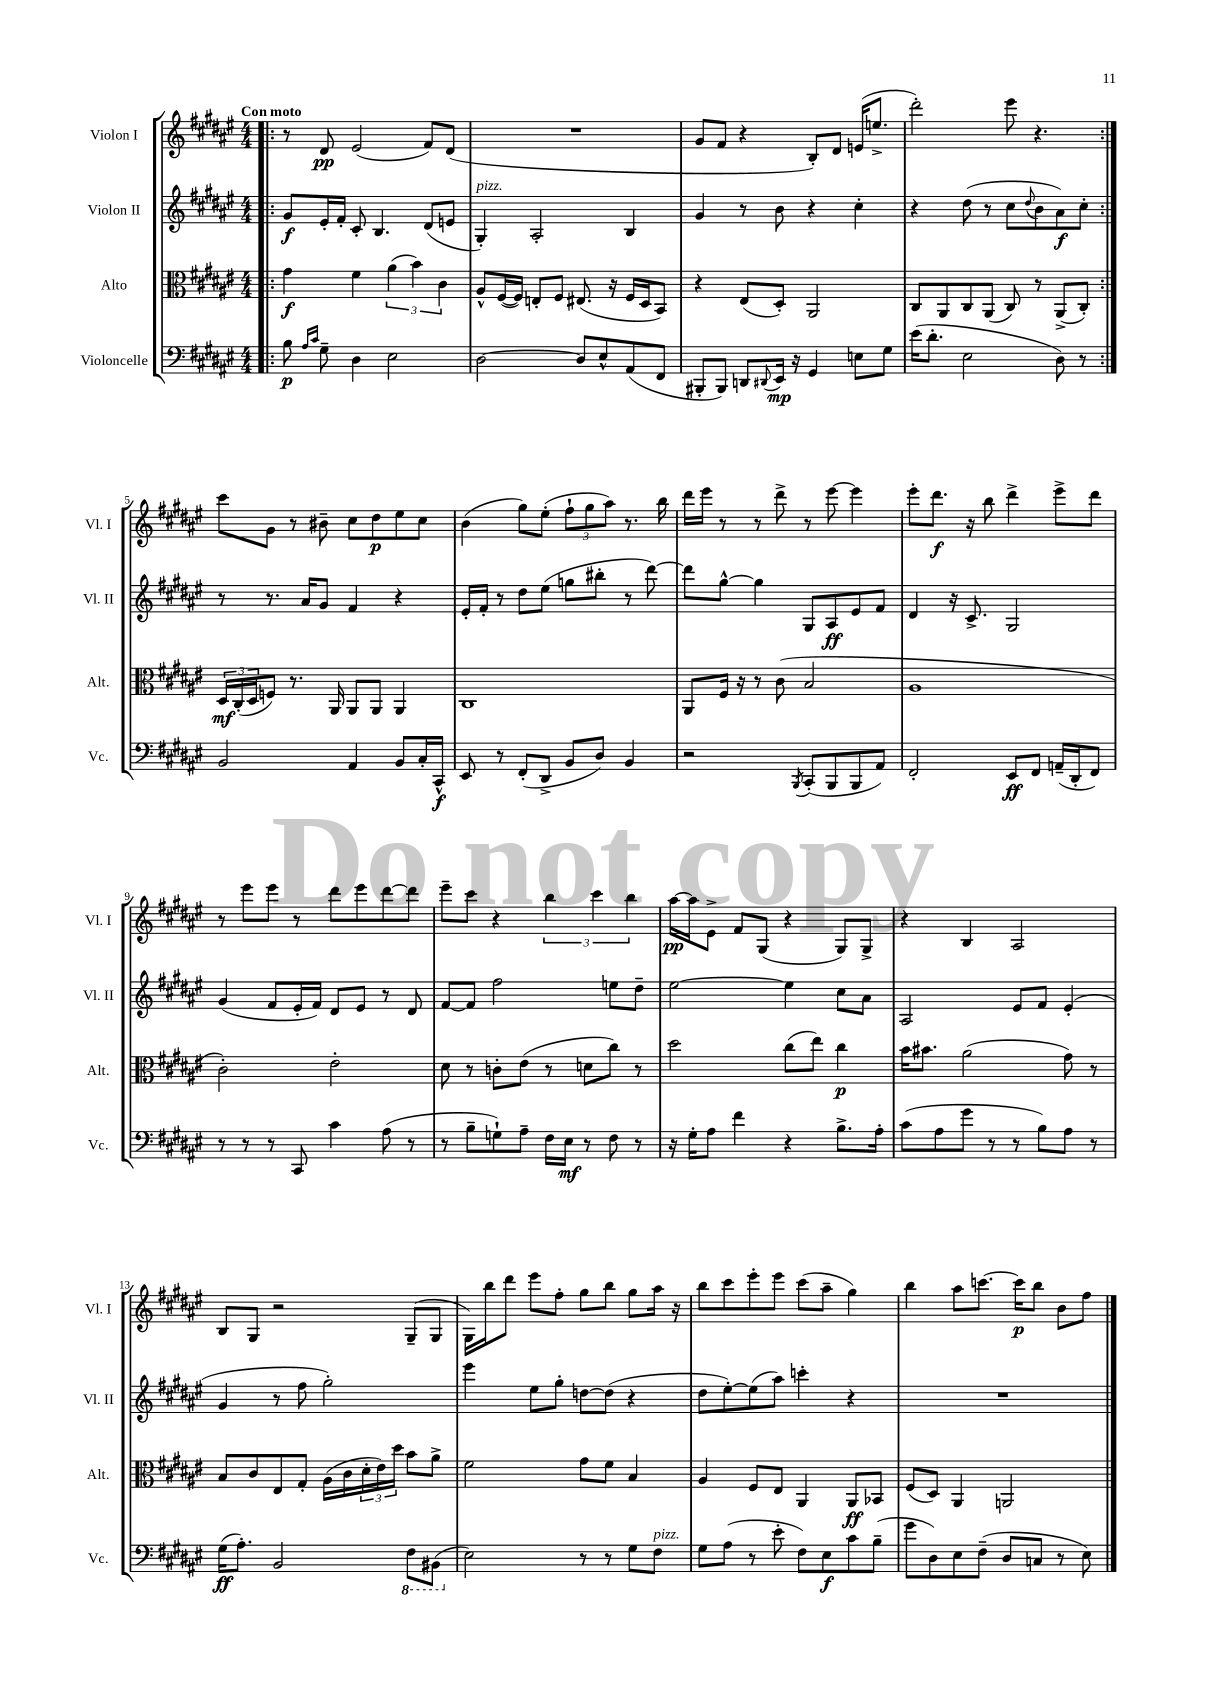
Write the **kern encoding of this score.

**kern	**dynam	**kern	**dynam	**kern	**dynam	**kern	**dynam
*part4	*part4	*part3	*part3	*part2	*part2	*part1	*part1
*staff4	*staff4	*staff3	*staff3	*staff2	*staff2	*staff1	*staff1
*I"Violoncelle	*	*I"Alto	*	*I"Violon II	*	*I"Violon I	*
*I'Vc.	*	*I'Alt.	*	*I'Vl. II	*	*I'Vl. I	*
*clefF4	*	*clefC3	*	*clefG2	*	*clefG2	*
*k[f#c#g#d#a#e#]	*	*k[f#c#g#d#a#e#]	*	*k[f#c#g#d#a#e#]	*	*k[f#c#g#d#a#e#]	*
*M4/4	*	*M4/4	*	*M4/4	*	*M4/4	*
=1!|:	=1!|:	=1!|:	=1!|:	=1!|:	=1!|:	=1!|:	=1!|:
!	!	!	!	!	!	!LO:TX:a:B:t=Con moto	!
8B\	p	4g#\	f	8g#/L	f	8r	.
16qqA#/LL	.	.	.	.	.	.	.
16qqc#/JJ	.	.	.	.	.	.	.
8G#~\	.	.	.	16e#'/L	.	8d#/	pp
.	.	.	.	16f#'/JJ	.	.	.
4D#\	.	4f#\	.	8c#'/	.	(2e#/	.
.	.	.	.	4.B/	.	.	.
2E#\	.	(6a#\	.	.	.	.	.
.	.	6b\)	.	.	.	.	.
.	.	.	.	(8d#/L	.	8f#/L)	.
.	.	6c#\	.	.	.	.	.
.	.	.	.	8en/J	.	(8d#/J	.
=2	=2	=2	=2	=2	=2	=2	=2
!	!	!	!	!LO:TX:a:i:t=pizz.	!	!	!
[2D#\	.	8A#^^/L	.	4G#'/)	.	1r	.
.	.	([16F#/L	.	.	.	.	.
.	.	16F#/JJ])	.	.	.	.	.
.	.	8En'/L	.	2A#'/	.	.	.
.	.	8F#/J	.	.	.	.	.
8D#/L]	.	(8.E#X/	.	.	.	.	.
8E#^^/	.	.	.	.	.	.	.
.	.	16r	.	.	.	.	.
(8AA#/	.	16F#/LL	.	4B/	.	.	.
.	.	16D#/J	.	.	.	.	.
8FF#/J	.	8BB/J)	.	.	.	.	.
=3	=3	=3	=3	=3	=3	=3	=3
8BBB#X'/L	.	4r	.	4g#/	.	8g#/L	.
8BBB#/J)	.	.	.	.	.	8f#/J	.
8DDn/L	.	(8E#/L	.	8r	.	4r	.
8qqDD#X/	.	.	.	.	.	.	.
16EE#/Jk	mp	8D#'/J)	.	8b\	.	.	.
16r	.	.	.	.	.	.	.
4GG#/	.	2AA#/	.	4r	.	8B'/L)	.
.	.	.	.	.	.	8d#/J	.
8En\L	.	.	.	4cc#'\	.	(16en/KL	.
.	.	.	.	.	.	8.een^/J	.
8G#\J	.	.	.	.	.	.	.
=4	=4	=4	=4	=4	=4	=4	=4
(16e#\KL	.	8C#/L	.	4r	.	2ddd#'\)	.
8.d#'\J	.	.	.	.	.	.	.
.	.	8AA#/	.	.	.	.	.
2E#\	.	8C#/	.	(8dd#\	.	.	.
.	.	(8AA#/J	.	8r	.	.	.
.	.	8C#/)	.	8cc#\L	.	8eee#\	.
.	.	.	.	8qqdd#/	.	.	.
.	.	8r	.	8b\	.	4.r	.
8D#\)	.	(8AA#^/L	.	8a#\)	f	.	.
8r	.	8C#'/J)	.	8cc#'\J	.	.	.
!!LO:LB:g=z
=5:|!	=5:|!	=5:|!	=5:|!	=5:|!	=5:|!	=5:|!	=5:|!
2BB/	.	24D#/LL	mf	8r	.	8ccc#\L	.
.	.	(24C#'/	.	.	.	.	.
.	.	24D#/J	.	.	.	.	.
.	.	8Fn/J)	.	8.r	.	8g#\J	.
.	.	8.r	.	.	.	8r	.
.	.	.	.	16a#/KL	.	.	.
.	.	.	.	8g#/J	.	8b#X~\	.
.	.	16AA#/	.	.	.	.	.
4AA#/	.	8AA#/L	.	4f#/	.	8cc#\L	.
.	.	8AA#/J	.	.	.	8dd#\	p
8BB/L	.	4AA#/	.	4r	.	8ee#\	.
16C#'/L	.	.	.	.	.	8cc#\J	.
16CC#^^/JJ	f	.	.	.	.	.	.
=6	=6	=6	=6	=6	=6	=6	=6
8EE#/	.	1C#	.	16e#'/LL	.	(4b\	.
.	.	.	.	16f#'/JJ	.	.	.
8r	.	.	.	8r	.	.	.
(8FF#'/L	.	.	.	8dd#\L	.	8gg#\L)	.
8DD#^/J	.	.	.	(8ee#\J	.	(8ee#'\J	.
8BB/L	.	.	.	8ggn\L	.	12ff#`\L	.
.	.	.	.	.	.	12gg#\	.
8D#/J)	.	.	.	8bb#X'\J	.	.	.
.	.	.	.	.	.	12aa#\J)	.
4BB/	.	.	.	8r	.	8.r	.
.	.	.	.	[8ddd#\)	.	.	.
.	.	.	.	.	.	16bb\	.
=7	=7	=7	=7	=7	=7	=7	=7
2r	.	8AA#/L	.	8ddd#\L]	.	16ddd#\LL	.
.	.	.	.	.	.	16eee#\JJ	.
.	.	16F#/Jk	.	[8gg#^^\J	.	8r	.
.	.	16r	.	.	.	.	.
.	.	8r	.	4gg#\]	.	8r	.
.	.	(8c#\	.	.	.	8ddd#^\	.
8qBBB/	.	.	.	.	.	.	.
(8CC#'/L	.	2B/	.	8G#/L	.	8r	.
8BBB/	.	.	.	8A#/	ff	[8eee#\	.
8BBB/	.	.	.	8e#/	.	4eee#\]	.
8AA#/J)	.	.	.	8f#/J	.	.	.
=8	=8	=8	=8	=8	=8	=8	=8
2FF#'/	.	1A#	.	4d#/	.	8eee#'\L	.
.	.	.	.	.	.	8.ddd#\J	f
.	.	.	.	16r	.	.	.
.	.	.	.	8.c#^/	.	16r	.
.	.	.	.	.	.	8bb\	.
8EE#/L	ff	.	.	2G#/	.	4ddd#^\	.
8FF#/J	.	.	.	.	.	.	.
(16AAn~/LL	.	.	.	.	.	8eee#^\L	.
16DD#'/J	.	.	.	.	.	.	.
8FF#/J)	.	.	.	.	.	8ddd#\J	.
!!LO:LB:g=z
=9	=9	=9	=9	=9	=9	=9	=9
8r	.	2c#'\)	.	(4g#/	.	8r	.
8r	.	.	.	.	.	8eee#\L	.
8r	.	.	.	8f#/L	.	8eee#\J	.
8CC#/	.	.	.	16e#'/L	.	8r	.
.	.	.	.	16f#/JJ)	.	.	.
4c#\	.	2e#'\	.	8d#/L	.	8ddd#\L	.
.	.	.	.	8e#/J	.	8eee#\	.
(8A#\	.	.	.	8r	.	[8ddd#\	.
8r	.	.	.	8d#/	.	8ddd#\J]	.
=10	=10	=10	=10	=10	=10	=10	=10
8r	.	8d#\	.	[8f#/L	.	8eee#~\L	.
8B~\L	.	8r	.	8f#/J]	.	8ccc#\J	.
8Gn`\)	.	8cn'\L	.	2ff#\	.	4r	.
8A#~\J	.	(8e#\J	.	.	.	.	.
16F#\LL	.	8r	.	.	.	6bb\	.
16E#\JJ	mf	.	.	.	.	.	.
8r	.	8dn\L	.	.	.	.	.
.	.	.	.	.	.	6ccc#\	.
8F#\	.	8cc#\J)	.	8een\L	.	.	.
.	.	.	.	.	.	6bb\	.
8r	.	8r	.	8dd#~\J	.	.	.
=11	=11	=11	=11	=11	=11	=11	=11
16r	.	2dd#\	.	[2ee#\	.	[16aa#\LL	pp
16G#'\KL	.	.	.	.	.	16aa#\J]	.
8A#\J	.	.	.	.	.	8e#^\J	.
4f#\	.	.	.	.	.	8f#/L	.
.	.	.	.	.	.	(8G#/J	.
4r	.	(8cc#\L	.	4ee#\]	.	4r	.
.	.	8ee#\J)	.	.	.	.	.
8.B^\L	.	4cc#\	p	8cc#\L	.	8G#/L)	.
.	.	.	.	8a#\J	.	8G#^/J	.
16A#'\Jk	.	.	.	.	.	.	.
=12	=12	=12	=12	=12	=12	=12	=12
(8c#\L	.	16b\KL	.	2A#/	.	4r	.
.	.	8.b#X\J	.	.	.	.	.
8A#\	.	.	.	.	.	.	.
8g#\J	.	(2a#\	.	.	.	4B/	.
8r	.	.	.	.	.	.	.
8r	.	.	.	8e#/L	.	2A#/	.
8B\L)	.	.	.	8f#/J	.	.	.
8A#\J	.	8g#\)	.	(4e#'/	.	.	.
8r	.	8r	.	.	.	.	.
!!LO:LB:g=z
=13	=13	=13	=13	=13	=13	=13	=13
(16G#\KL	ff	8B/L	.	4g#/	.	8B/L	.
8.A#'\J)	.	.	.	.	.	.	.
.	.	8c#/	.	.	.	8G#/J	.
2BB/	.	8E#/	.	8r	.	2r	.
.	.	8G#'/J	.	8ff#\	.	.	.
.	.	(16A#\LL	.	2gg#'\)	.	.	.
.	.	16c#\	.	.	.	.	.
.	.	24d#'\	.	.	.	.	.
.	.	24e#\)	.	.	.	.	.
.	.	24dd#\JJ	.	.	.	.	.
*8ba	*	*	*	*	*	*	*
8FF#\L	.	8b\L	.	.	.	(8G#~/L	.
(8BBB#X\J	.	8a#^\J	.	.	.	8G#/J	.
=14	=14	=14	=14	=14	=14	=14	=14
*X8ba	*	*	*	*	*	*	*
2E#\)	.	2f#\	.	4eee#\	.	16G#\LL)	.
.	.	.	.	.	.	16bb\J	.
.	.	.	.	.	.	8ddd#\J	.
.	.	.	.	8ee#\L	.	8eee#\L	.
.	.	.	.	8gg#'\J	.	8ff#'\J	.
8r	.	8g#\L	.	[8ddn\L	.	8gg#\L	.
8r	.	8f#\J	.	(8dd\J]	.	8bb\J	.
8G#\L	.	4B/	.	4r	.	8gg#\L	.
!LO:TX:a:i:t=pizz.	!	!	!	!	!	!	!
8F#\J	.	.	.	.	.	16aa#\Jk	.
.	.	.	.	.	.	16r	.
=15	=15	=15	=15	=15	=15	=15	=15
8G#\L	.	4A#/	.	8dd#\L	.	8bb\L	.
(8A#\J	.	.	.	[8ee#'\)	.	8ccc#\	.
8r	.	8F#/L	.	(8ee#\]	.	8eee#'\	.
8e#'\	.	8E#/J	.	8aa#\J)	.	8eee#\J	.
8F#\L)	.	4AA#/	.	4cccn'\	.	(8ccc#\L	.
8E#\	f	.	.	.	.	8aa#~\J	.
8c#\	.	8AA#/L	ff	4r	.	4gg#\)	.
(8B~\J	.	8BB-X/J	.	.	.	.	.
=16	=16	=16	=16	=16	=16	=16	=16
8g#\L	.	(8F#/L	.	1r	.	4bb\	.
8D#\)	.	8D#/J)	.	.	.	.	.
8E#\	.	4AA#/	.	.	.	8aa#\L	.
(8F#~\J	.	.	.	.	.	[8.cccn\J	.
8D#/L	.	2AAn/	.	.	.	.	.
.	.	.	.	.	.	16ccc\KL]	p
8Cn/J	.	.	.	.	.	8bb\J	.
8r	.	.	.	.	.	8b\L	.
8E#\)	.	.	.	.	.	8ff#\J	.
==	==	==	==	==	==	==	==
*-	*-	*-	*-	*-	*-	*-	*-
